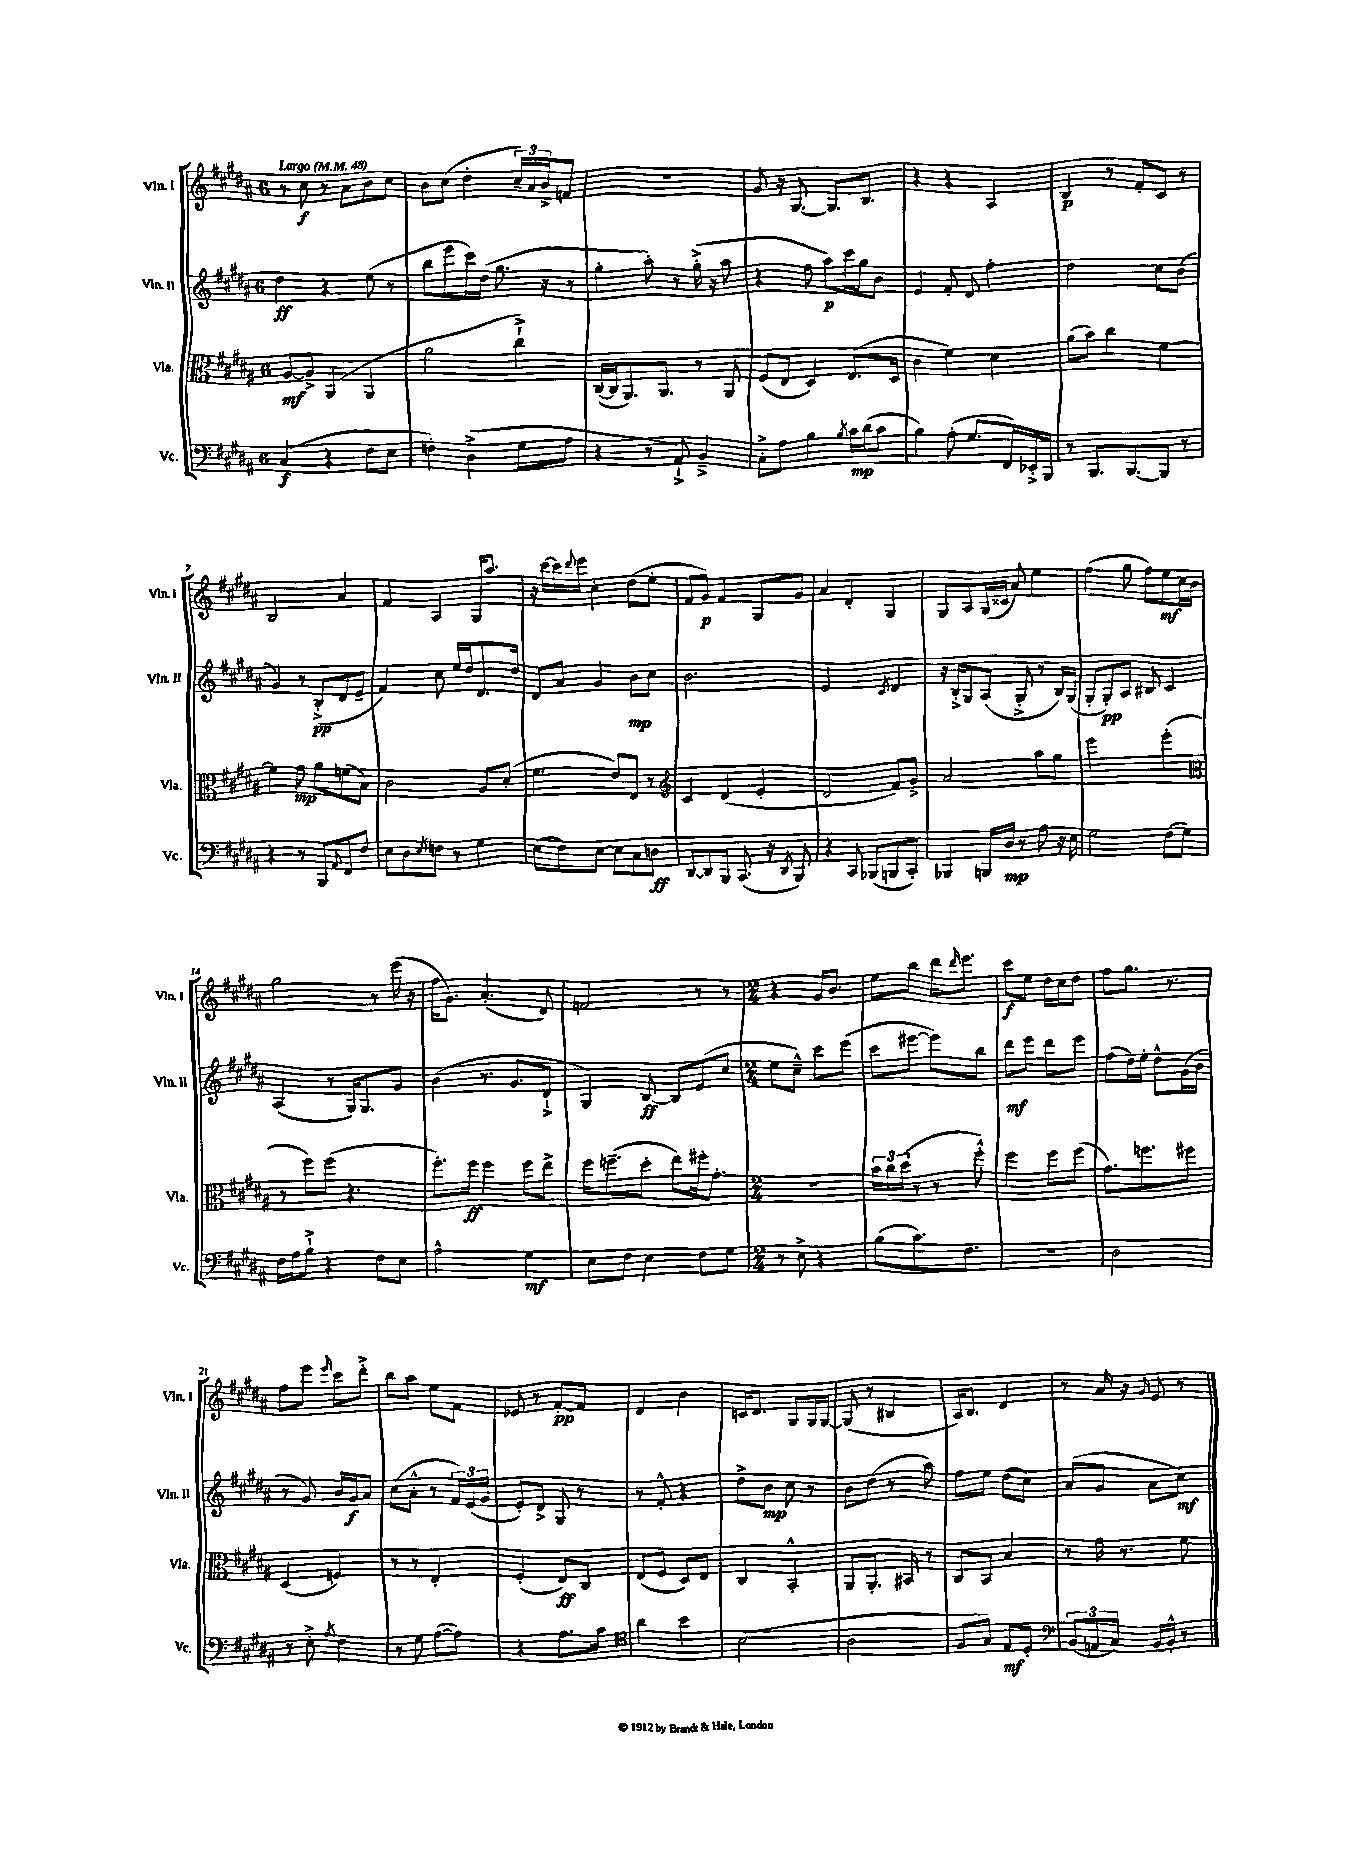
<<
\new StaffGroup <<
\new Staff = "s0" \with { instrumentName = "Vln. I" shortInstrumentName = "Vln. I" } {
    \clef treble \key b \major \once \override Staff.TimeSignature.style = #'single-digit \time 6/8 \tempo "Largo" 4 = 48
    r8 cis''8\f r8 ais'8 b'8 cis''8 |
    b'8 cis''8( dis''4-. \tuplet 3/2 { cis''16--) ais'16 b'16-> } f'8 |
    R2. |
    gis'8 r16 gis8.~ gis8. b8. |
    r4 r4 ais4 |
    b4\p r8 fis'8-. cis'8 r8 |
    b2 ais'4 |
    fis'4 ais4 gis16 ais''8. |
    r16 cis'''16~ cis'''16 \appoggiatura { dis'''8 } e'''16 cis''4-. dis''8( e''8-. |
    fis'8 gis'8\p) fis'4 gis8 gis'8 |
    ais'4 dis'4-. gis4 |
    gis8 ais8 gis16( cisis'16 ais'8) e''4 |
    fis''4( gis''8 fis''8) e''8\mf cis''16 b'16 |
    gis''2 r8 e'''16( r16 |
    fis''16 gis'8.) ais'4.-.( dis'8) |
    f'2 r8 r8 |
    \numericTimeSignature \time 2/4 r4 gis'16 b'8. |
    e''8 b''8 dis'''16 \grace { dis'''16 } e'''8. |
    cis'''8\f e''8 dis''16 cis''16 dis''8 |
    fis''8 gis''8. r8. |
    fis''8 e'''8 \grace { e'''16 } cis'''8 dis'''8-.-> |
    b''8 ais''8 e''8 fis'8 |
    ees'8 r8 fis'8~-.\pp fis'8 |
    dis'4 b'4 |
    c'16 dis'8. gis8 gis16 gis16~ |
    gis8( r8 bis4 |
    ais16) b8. dis'4 |
    r8 ais'16 r16 \grace { gis'16 } e'8 r8 \bar "|." |
}
\new Staff = "s1" \with { instrumentName = "Vln. II" shortInstrumentName = "Vln. II" } {
    \clef treble \key b \major \once \override Staff.TimeSignature.style = #'single-digit \time 6/8
    dis''4\ff r4 e''8( r8 |
    b''8 e'''8 cis'''16) dis''16( gis''8. r16 r8 |
    gis''4-. ais''8-.) r8 gis''16-.->( r16 ais''8 |
    r4 fis''8 ais''8\p) cis'''16 gis''16 b'8 |
    e'4 fis'8-. dis'8 fis''4-. |
    dis''2 cis''8 b'8( |
    gis'4) r8 b8-.->\pp( dis'8 e'8-- |
    fis'4) cis''8 e''16 dis''16 dis'8. dis''16 |
    dis'8 ais'8 gis'4 b'8\mp cis''8 |
    b'2. |
    e'2 \acciaccatura { cis'8 } dis'4 |
    r16 b16-.-> gis8 ais8( gis8-.-> r8 b16) gis16( |
    gis8-. gis8-.\pp) ais8 bis8 cis'4 |
    ais4( r8 gis16) gis8. gis'8 |
    b'4( r8. gis'8. dis'8-!-> |
    gis4) b8~\ff b8 e'8( cis''8 |
    \numericTimeSignature \time 2/4 e''8 cis''8---^) cis'''8 e'''8( |
    cis'''8 eis'''8~ eis'''8) b''8 |
    dis'''8\mf e'''8 dis'''8 e'''8 |
    fis''8( dis''16) e''16-. dis''8-^ gis'16( b'16 |
    r8 gis'8) b'16 gis'16\f ais'8 |
    cis''8( ais'8-.-^ r8 \tuplet 3/2 { fis'16) e'16( gis'16 } |
    e'8-.) dis'8-> gis8 r8 |
    r8 fis'8-.-^ r4 |
    dis''8-> b'8\mp cis''8 r8 |
    b'8 dis''8( r8 ais''8) |
    fis''8 e''8 dis''8( cis''8) |
    ais'8( gis'8 ais'8 cis''8\mf) \bar "|." |
}
\new Staff = "s2" \with { instrumentName = "Vla." shortInstrumentName = "Vla." } {
    \clef alto \key b \major \once \override Staff.TimeSignature.style = #'single-digit \time 6/8
    ais8~\mf ais8-> ais,4( ais,4 |
    ais'2 cis''4-!->) |
    cis16~( cis16 ais,8.) ais,8. r8 ais,8 |
    fis8( e8 dis4) e8.( dis16 |
    cis'4 fis'4) dis'4 |
    ais'8( b'8) cis''4 fis'4~ |
    fis'4 gis'8\mp ais'8 f'8( b8) |
    cis'2 ais8 dis'8-.( |
    fis'4. e'8) e8 r8 |
    \clef treble cis'4 dis'4( e'4-. |
    dis'2 fis'8) gis'8-> |
    ais'2 ais''8 gis''8 |
    e'''2 e'''4-.( |
    \clef alto r8 fis''8) fis''8( r4. |
    fis''8.-.) fis''16\ff fis''4 fis''8 e''8-> |
    fis''16 f''8.--( dis''8-. e''8) fis''16-. gis'8.-. |
    \numericTimeSignature \time 2/4 R2 |
    \tuplet 3/2 { b'16 cis''16 dis''16( } r8 r8 fis''8-.-^) |
    fis''4 fis''8 fis''8( |
    gis'8.) f''8. fis''8 |
    dis4( f4) |
    r8 r8 e4-. |
    fis4-.( e8\ff) cis8 |
    e8( fis8 dis8) e8 |
    cis4 b,4-.-^ |
    ais,8 ais,8.-. bis,16 r8 |
    cis8 b,8 b4 |
    r8 gis'16 r8. fis'8 \bar "|." |
}
\new Staff = "s3" \with { instrumentName = "Vc." shortInstrumentName = "Vc." } {
    \clef bass \key b \major \once \override Staff.TimeSignature.style = #'single-digit \time 6/8
    cis4\f( r4 fis8 e8 |
    f4-.) dis4->( gis8 ais8 |
    r4 r8 ais,8-!->) b,4---> |
    cis8-.-> ais8 b4 \acciaccatura { b8 } cis'16\mp dis'16( cis'8 |
    b4) ais8-.( gis8. fis,16) ees,16-.-> b,,16 |
    r8 b,,8. b,,8.~ b,,8 r8 |
    r4 r8 b,,8 \appoggiatura { ais,8 } fis,8 fis8 |
    e8 dis8 \acciaccatura { e8 } f8 r8 gis4 |
    e8( fis8) e8~ e8 cis8 d8\ff |
    dis,8~ dis,8 b,,8 cis,8.( r16 \acciaccatura { dis,8 } b,,8) |
    r4 cis,8 bes,,8( b,,8 cis,8-.) |
    bes,,4 b,,16 dis16\mp r8 ais8 r16 e16 |
    gis2 fis8( gis8) |
    fis16 ais16 b8-!-> r4 fis8 e8 |
    ais2-^ gis4\mf |
    e8 fis8 e4 fis8 gis8 |
    \numericTimeSignature \time 2/4 r8 e8-> r4 |
    b8( cis'8.) fis8. |
    r2 |
    dis2 |
    r8 e8-.-> \acciaccatura { ais8 } fis4 |
    r8 gis8 ais8~( ais8) |
    r4 ais8. cis'16 |
    \clef tenor ais'4 b'4 |
    b2( |
    ais2 |
    fis8 gis8) e8\mf dis8-. |
    \clef bass \tuplet 3/2 { b,8( a,8 cis8) } b,16~ b,16-.-^ r8 \bar "|." |
}
>>
>>
